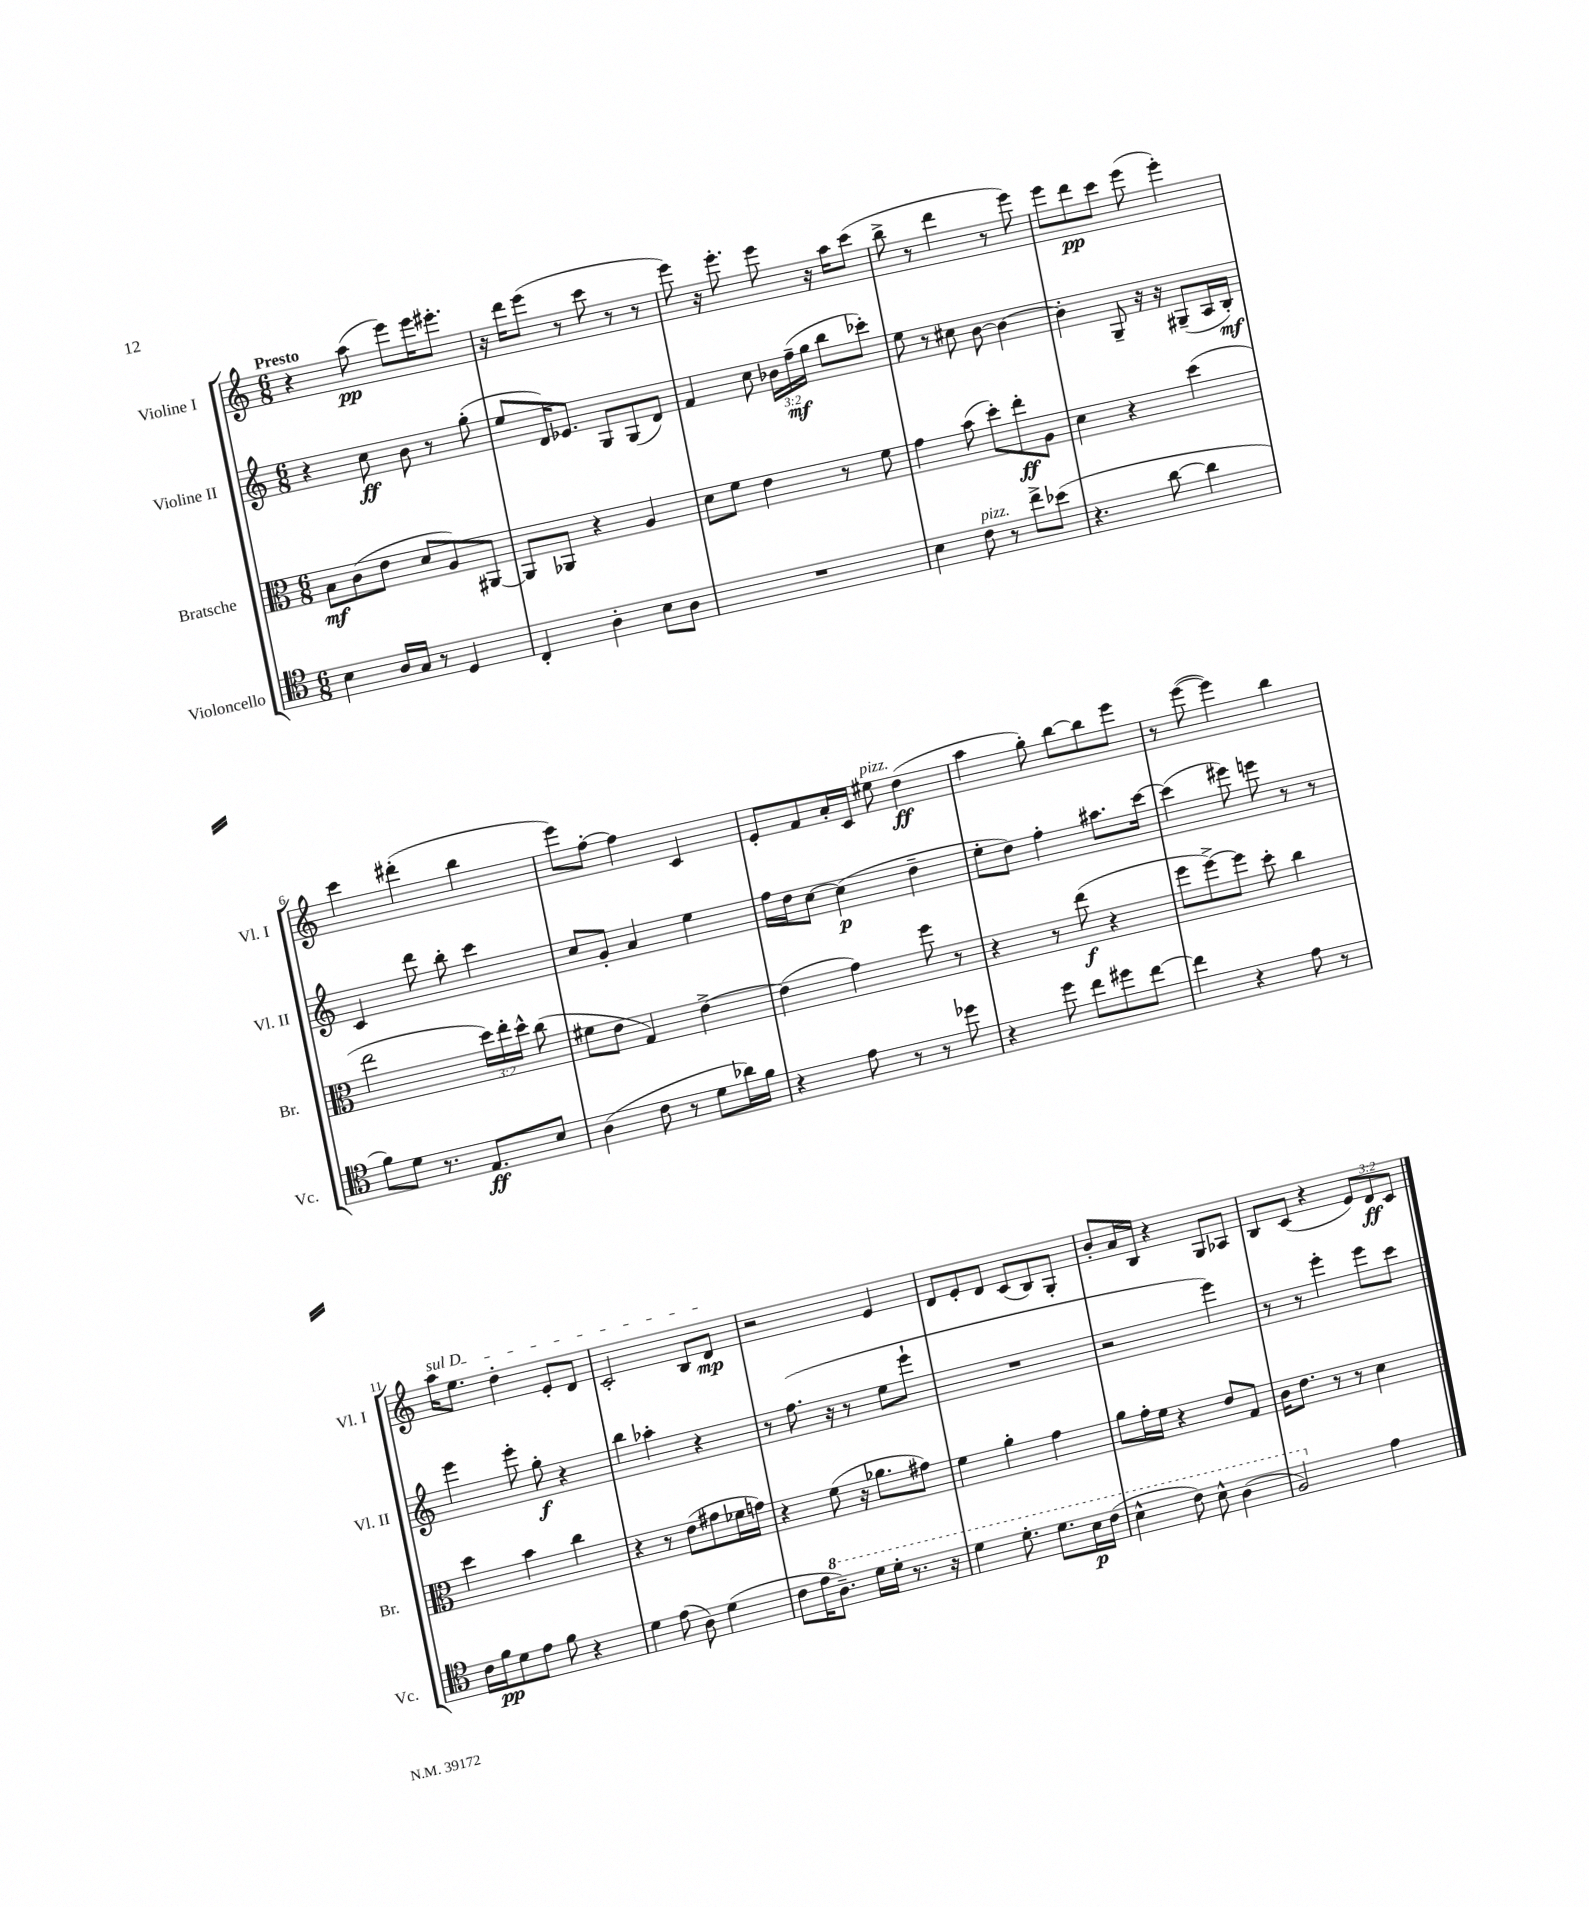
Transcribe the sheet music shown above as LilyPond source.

<<
\new StaffGroup <<
\new Staff = "s0" \with { instrumentName = "Violine I" shortInstrumentName = "Vl. I" } {
    \clef treble \key c \major \numericTimeSignature \time 6/8 \override Staff.TupletNumber.text = #tuplet-number::calc-fraction-text \tempo "Presto"
    \autoBeamOff r4 a''8\pp( e'''8[) e'''16 eis'''8.]-. |
    r16 d'''16[ e'''8]( r8 c'''8 r8 r8 |
    e'''8) r16 e'''8.-. e'''8 r16 a''16[ c'''8]( |
    b''8-> r8 d'''4 r8 e'''8) |
    e'''8[ d'''8\pp c'''8] e'''8( e'''4-.) |
    c'''4 dis'''4-.( b''4 |
    e'''8[) f''8]~-. f''4 c'4 |
    e'8[-. f'8 a'16-. c'16] eis''8^\markup { \italic "pizz." } d''4\ff( |
    a''4 g''8-.) b''8[~ b''8 e'''8] |
    r8 e'''8~( e'''4) b''4 |
    \once \override TextSpanner.bound-details.left.text = \markup { \italic "sul D" } a''16[\startTextSpan e''8.] d''4-. e'8[-. d'8] |
    c'2-. b8[ d'8]\mp\stopTextSpan |
    r2 e'4 |
    d'8[ e'8-. d'8] c'8[( b8) g8]-. |
    b'8[-. a'16 b16] r4 g8[ aes8] |
    b8[ c'8]( r4 \tuplet 3/2 { e'8[) d'8\ff c'8] } \bar "|." |
}
\new Staff = "s1" \with { instrumentName = "Violine II" shortInstrumentName = "Vl. II" } {
    \clef treble \key c \major \numericTimeSignature \time 6/8 \override Staff.TupletNumber.text = #tuplet-number::calc-fraction-text
    \autoBeamOff r4 c''8\ff b'8 r8 g''8-.( |
    e''8[ d'16) ees'8.] g8[ g8( d'8]) |
    f'4 c''8 \tuplet 3/2 { bes'16[ f''16--\mf( g''16] } b''8[ ces'''8]-.) |
    e''8 r8 cis''8 b'8~ b'4~ |
    b'4-. g8-- r16 r16 gis8[--( a16 b16]-.\mf) |
    c'4 d'''8 b''8-. c'''4 |
    c''8[ g'8]-. a'4 e''4 |
    f''16[ d''16 c''8]~ c''4\p( d''4-- |
    e''8[-. d''8]) f''4-. ais''8.[ c'''16]~ |
    c'''4( eis'''8) e'''8 r8 r8 |
    e'''4 e'''8-. g''8-.\f r4 |
    b''4 aes''4-. r4 |
    r8 f''8.( r16 r8 e''8[ e'''8]-! |
    R2. |
    r2 e'''4) |
    r8 r8 e'''4-. e'''8[ c'''8] \bar "|." |
}
\new Staff = "s2" \with { instrumentName = "Bratsche" shortInstrumentName = "Br." } {
    \clef alto \key c \major \numericTimeSignature \time 6/8 \override Staff.TupletNumber.text = #tuplet-number::calc-fraction-text
    \autoBeamOff b8[\mf c'8( e'8] d'8[ a8) ais,8]~ |
    ais,8[ aes,8] r4 a4 |
    d'8[ f'8] e'4 r8 f'8 |
    g'4 b'8( d''8[-.) e''8-.\ff a8] |
    d'4 r4 d''4( |
    e''2 \tuplet 3/2 { d''16[) e''16-. d''16]-^ } c''8( |
    fis'8[ e'8] g4) e'4~-> |
    e'4( g'4) f''8 r8 |
    r4 r8 e''8\f( r4 |
    f''8[ f''8~->) f''8] d''8-. c''4 |
    d''4 b'4 c''4 |
    r4 r8 e'8[( gis'8 fes'16 g'16]) |
    r4 f'8( r16 aes'8.[ gis'8]) |
    f'4 a'4-. g'4 |
    a'8[ g'16-. f'16] r4 e'8[ g8] |
    c'16[ e'8.] r8 r8 d'4 \bar "|." |
}
\new Staff = "s3" \with { instrumentName = "Violoncello" shortInstrumentName = "Vc." } {
    \clef tenor \key c \major \numericTimeSignature \time 6/8
    \autoBeamOff b4 a16[ g16] r8 d4 |
    c4-. a4-. b8[ a8] |
    R2. |
    b4 c'8^\markup { \italic "pizz." } r8 c''8[-> bes'8]( |
    r4. a'8~ a'4 |
    f'8[) d'8] r8. e8.[\ff b8] |
    a4( c'8 r8 d'8[ aes'16) f'16] |
    r4 e'8 r8 r8 des''8 |
    r4 d''8 c''8[ dis''8 c''8]~ |
    c''4 r4 e'8 r8 |
    c'16[ f'16\pp d'8 e'8] f'8 r4 |
    d'4 e'8( a8) d'4( |
    c'8[ e'16 \ottava #1 a'8.]--) d''16[ d''16]-. r8. r16 |
    d''4 d''8.-. d''8.[ b'16\p c''16]( |
    b'4-^ c''8) b'8-^ a'4( |
    f'2) \ottava #0 e'4 \bar "|." |
}
>>
>>
